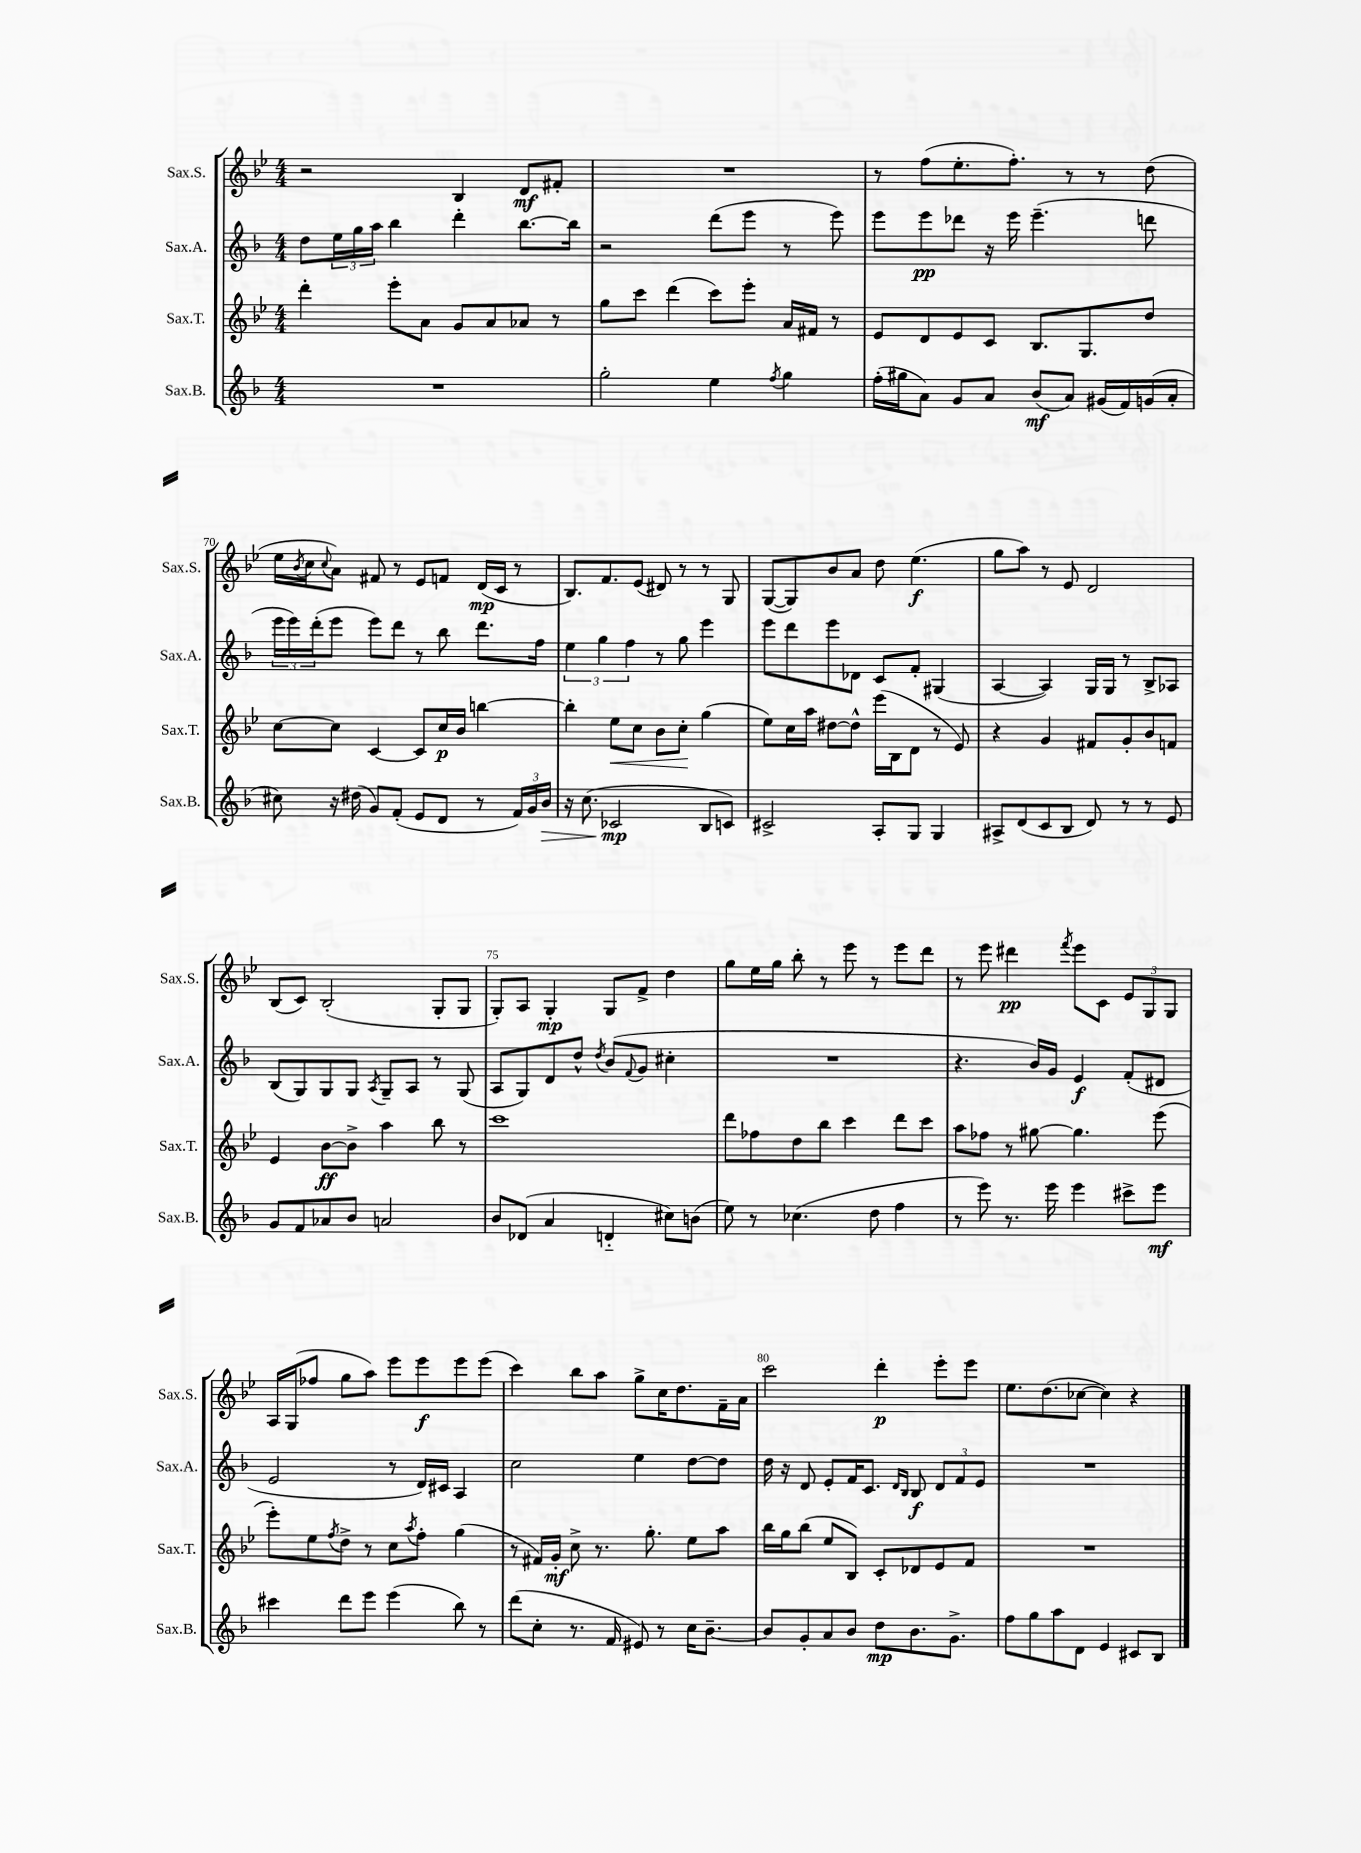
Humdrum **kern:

**kern	**kern	**kern	**kern
*staff4	*staff3	*staff2	*staff1
*clefG2	*clefG2	*clefG2	*clefG2
*k[b-]	*k[b-e-]	*k[b-]	*k[b-e-]
*M4/4	*M4/4	*M4/4	*M4/4
1r	4ddd'	8dd	2r
.	.	24ee	.
.	.	24gg	.
.	.	24aa	.
.	8eee-'	4bb-	.
.	8a	.	.
.	8g	4ddd'	4B-
.	8a	.	.
.	8a-	[8.bb-	8d
.	8r	.	8f#'
.	.	16bb-]	.
=	=	=	=
2gg'	8gg	2r	1r
.	8ccc	.	.
.	(4ddd	.	.
4ee	8ccc)	(8ddd	.
.	8eee-'	8eee	.
8qff	.	.	.
4gg	16a	8r	.
.	16f#	.	.
.	8r	8eee)	.
=	=	=	=
(16ff'	8e-	8eee	8r
16gg#	.	.	.
8a)	8d	8eee	(8ff
8g	8e-	8ddd-	8.ee-'
8a	8c	16r	.
.	.	16eee	8.ff')
(8b-	8.B-	(4.eee~	.
8a)	.	.	8r
.	8.G	.	.
(16g#	.	.	8r
16f)	.	.	.
(16g	8dd	8ddd	(8dd
16a'	.	.	.
=	=	=	=
8cc#)	[8cc	24eee	16ee-
.	.	24eee)	.
.	.	.	8qb-
.	.	.	16cc
.	.	(24ddd'	.
.	.	.	8qqcc
16r	8cc]	8eee	8a)
(16dd#	.	.	.
8g)	[4c	8eee)	8f#
(8f'	.	8ddd	8r
8e	8c]	8r	8e-
8d	16cc	8bb-	8f
.	16b-	.	.
8r	[4bb	8.ddd	(16d
.	.	.	16c
24f)	.	.	8r
24g	.	.	.
.	.	16ff	.
24b-	.	.	.
=	=	=	=
16r	4bb']	6ee	8.B-)
(8.cc	.	.	.
.	.	6gg	.
.	.	.	8.f
2c-	8ee-	.	.
.	.	6ff	.
.	8cc	.	(8e-
.	8b-	8r	8d#)
.	8cc'	8gg	8r
8B-	(4gg	4eee	8r
8c)	.	.	8G
=	=	=	=
2c#^	8ee-)	8eee	([8G
.	16cc	8ddd	8G])
.	16aa	.	.
.	[8dd#	8eee	8b-
.	8dd#^^]	8d-	8a
8A'	(16eee-	8c	8dd
.	16B-	.	.
8G	8d	8f'	(4.ee-
4G	8r	(4G#	.
.	8e-)	.	.
=	=	=	=
8A#^	4r	[4A	8gg
(8d	.	.	8aa)
8c	4g	4A])	8r
8B-	.	.	8e-
8d)	8f#	16G	2d
.	.	16G	.
8r	8g'	8r	.
8r	8b-	8B-^	.
8e	8f	8A-	.
=	=	=	=
8g	4e-	(8B-	(8B-
8f	.	8G)	8c)
8a-	[8b-	8G	(2B-'
8b-	8b-^]	8G	.
.	.	8qA	.
2a	4aa	8G~	.
.	.	8A	.
.	8bb-	8r	8G'
.	8r	(8G	8G
=	=	=	=
8b-	1ccc	8A	8G')
(8d-	.	8G)	8A
4a	.	8d	4G'
.	.	8dd^^	.
.	.	8qdd	.
4d'~	.	(8b-	8G
.	.	8qqf	.
.	.	8g	8f^
8cc#)	.	4cc#'	4dd
(8b	.	.	.
=	=	=	=
8ee)	8ddd	1r	8gg
8r	8ff-	.	16ee-
.	.	.	16gg
(4.cc-	8dd	.	8bb-'
.	8bb-	.	8r
.	4ccc	.	8eee-
8dd	.	.	8r
4ff	8ddd	.	8eee-
.	8ccc	.	8ddd
=	=	=	=
8r	8aa	4.r	8r
8eee)	8ff-	.	8eee-
8.r	8r	.	4ddd#
.	[8gg#	16b-)	.
16eee	.	16g	.
.	.	.	8qfff
4eee	4.gg#]	4e	8eee-
.	.	.	8c
8ccc#^	.	(8f'	12e-
.	.	.	12G
8eee	(8eee-	8d#	.
.	.	.	12G
=	=	=	=
4ccc#	8eee-')	2e	16A
.	.	.	(16G
.	8ee-	.	8ff-
.	8qff	.	.
8ddd	8dd^	.	8gg
8eee	8r	.	8aa)
(4eee	8cc	8r	8eee-
.	8qaa	.	.
.	8ff'	16d)	8eee-
.	.	16c#	.
8bb-)	(4gg	4A	8eee-
8r	.	.	(8eee-
=	=	=	=
(8ddd	8r	2cc	4ccc)
8cc'	16f#)	.	.
.	16g'	.	.
8.r	8cc^	.	8bb-
.	8.r	.	8aa
16f	.	.	.
8e#)	.	4ee	8gg^
.	8.gg'	.	.
8r	.	.	16cc
.	.	.	8.dd
16cc	8ee-	[8dd	.
[8.b-~	.	.	.
.	8aa	8dd]	16f~
.	.	.	16a
=	=	=	=
8b-]	16bb-	16dd	2ccc
.	16gg	16r	.
8g'	(8bb-	8d	.
8a	8ee-	8e'	.
8b-	8B-)	16f	.
.	.	8.c	.
8dd	8c'	.	4ddd'
.	.	16qqd	.
.	.	16qqB-	.
8.b-	8d-	8B-	.
.	8e-	12d	8eee-'
8.g^	.	.	.
.	.	12f	.
.	8f	.	8eee-
.	.	12e	.
=	=	=	=
8ff	1r	1r	8.ee-
8gg	.	.	.
.	.	.	(8.dd
8aa	.	.	.
8d	.	.	[8cc-
4e	.	.	4cc-])
8c#	.	.	4r
8B-	.	.	.
==	==	==	==
*-	*-	*-	*-
